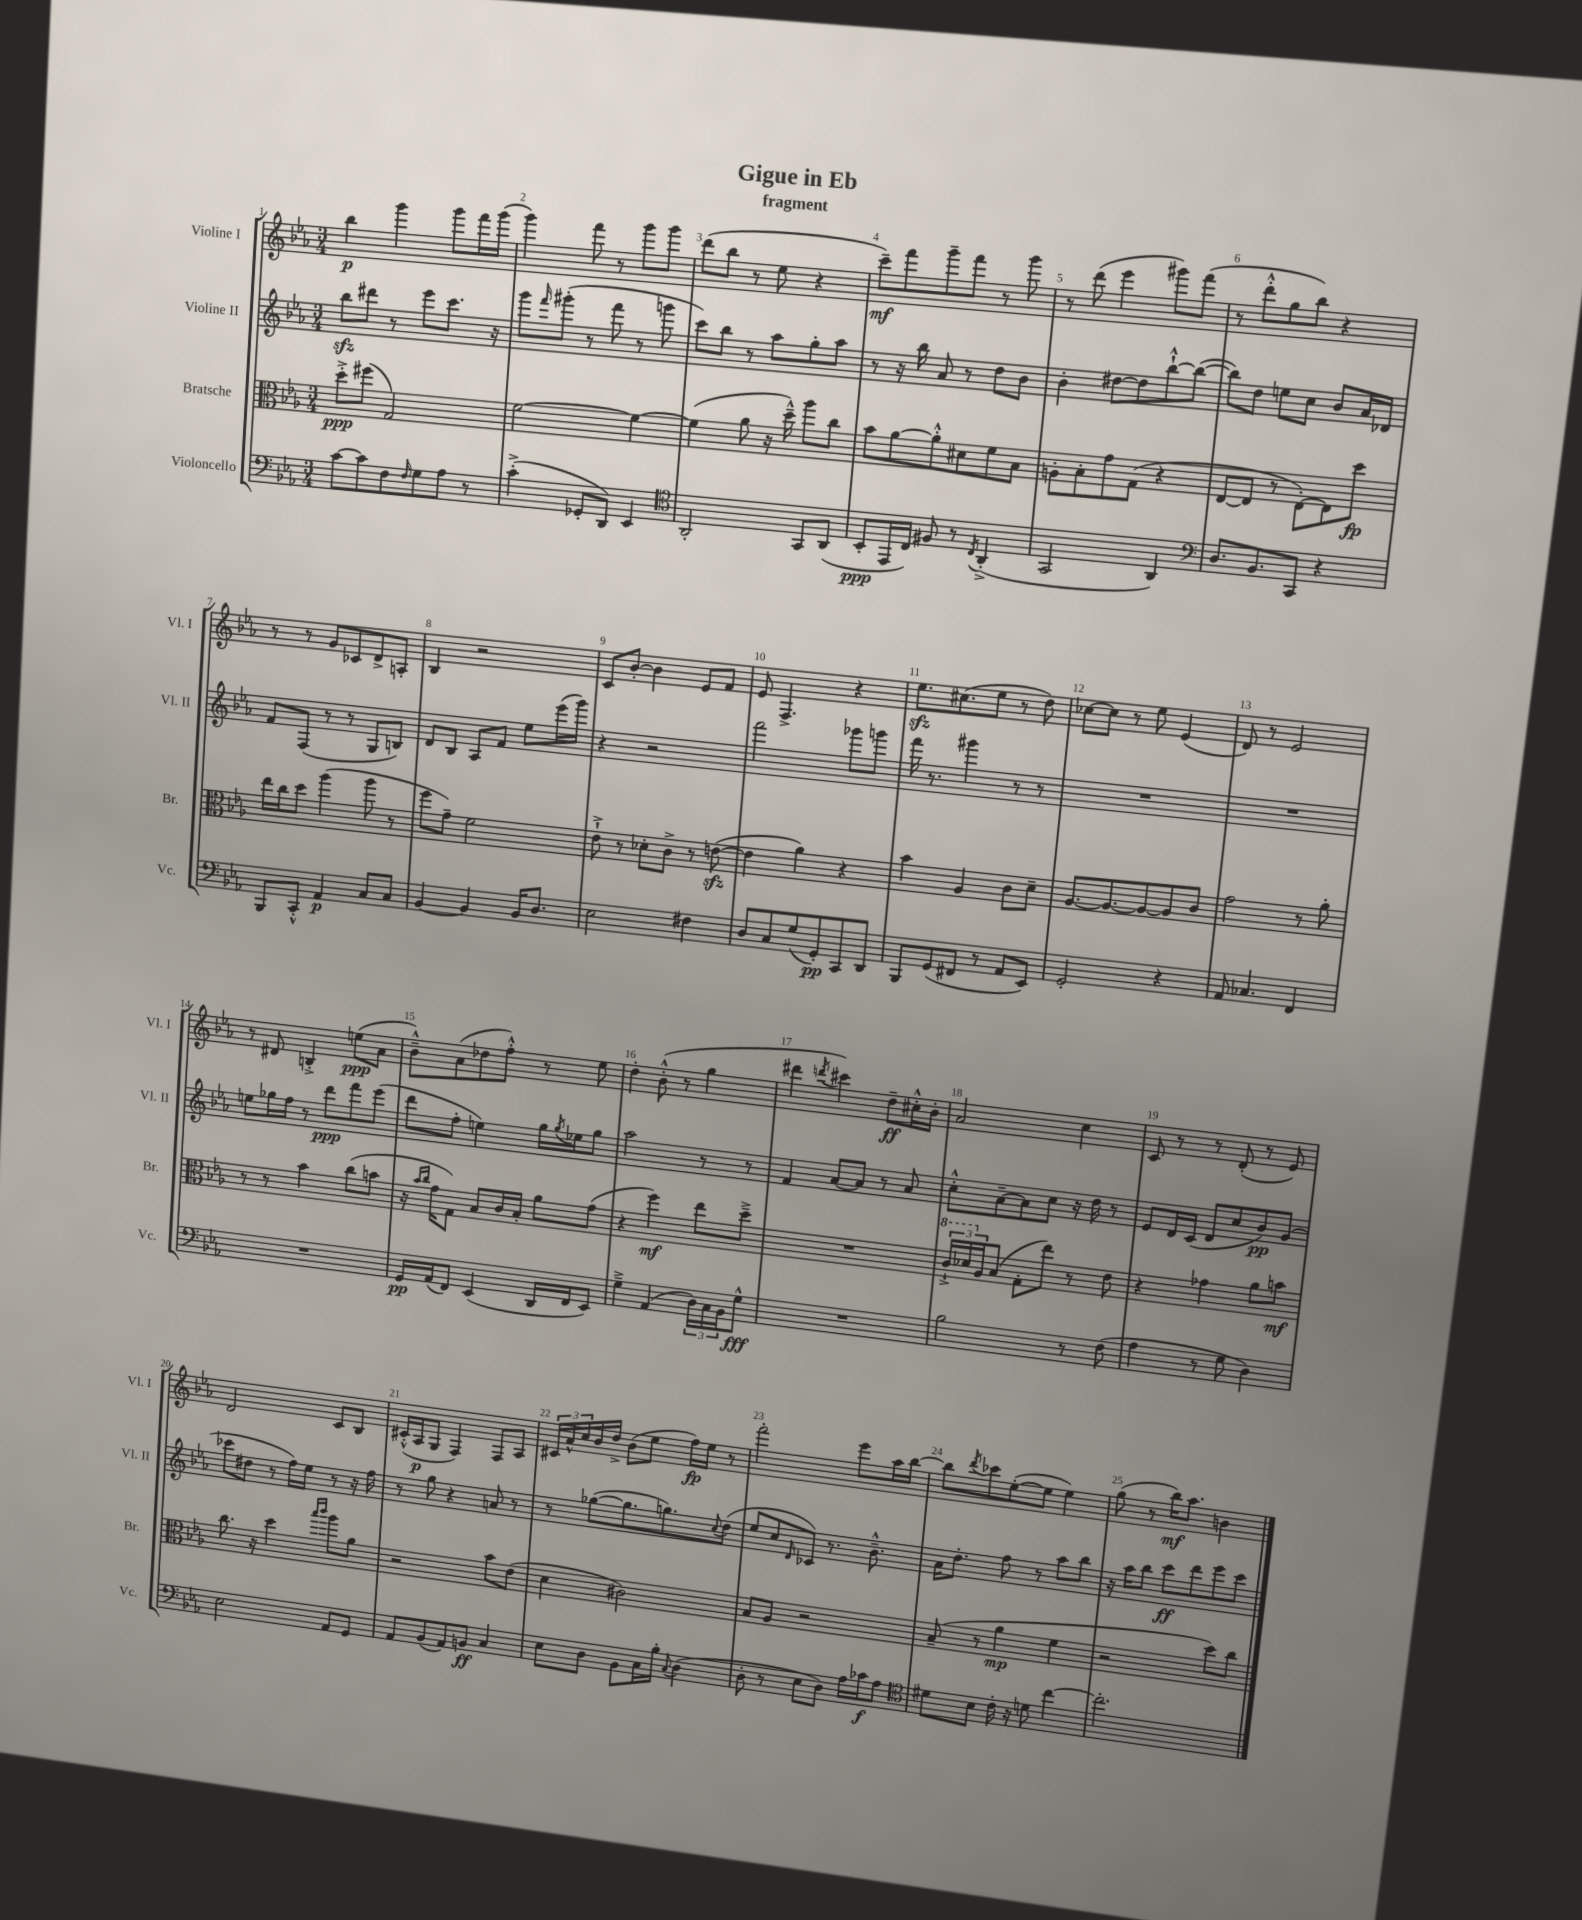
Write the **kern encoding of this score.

**kern	**dynam	**kern	**dynam	**kern	**dynam	**kern	**dynam
*part4	*part4	*part3	*part3	*part2	*part2	*part1	*part1
*staff4	*staff4	*staff3	*staff3	*staff2	*staff2	*staff1	*staff1
*I"Violoncello	*	*I"Bratsche	*	*I"Violine II	*	*I"Violine I	*
*I'Vc.	*	*I'Br.	*	*I'Vl. II	*	*I'Vl. I	*
*clefF4	*	*clefC3	*	*clefG2	*	*clefG2	*
*k[b-e-a-]	*	*k[b-e-a-]	*	*k[b-e-a-]	*	*k[b-e-a-]	*
*M3/4	*	*M3/4	*	*M3/4	*	*M3/4	*
=1	=1	=1	=1	=1	=1	=1	=1
[8c\L	.	8dd'^\L	ppp	8bb-zz\L	.	4bb-\	p
8c\]	.	(8ff#X\J	.	8ddd#X\J	.	.	.
8F\	.	2G/)	.	8r	.	4ggg\	.
16qqF/	.	.	.	.	.	.	.
8G\	.	.	.	8eee-\L	.	.	.
8A-\J	.	.	.	8.ccc\J	.	8ggg\L	.
8r	.	.	.	.	.	16fff\L	.
.	.	.	.	16r	.	(16ggg\JJ	.
=2	=2	=2	=2	=2	=2	=2	=2
(4c'^\	.	[2f\	.	8ggg\L	.	4ggg\)	.
.	.	.	.	16qqfff/	.	.	.
.	.	.	.	(8ggg#X'\J	.	.	.
8GG-X'/L	.	.	.	8r	.	8fff\	.
8DD/J)	.	.	.	8fff\	.	8r	.
4EE-/	.	4f\_	.	8r	.	8ggg\L	.
.	.	.	.	8gggn\	.	8ggg\J	.
=3	=3	=3	=3	=3	=3	=3	=3
*clefC4	*	*	*	*	*	*	*
2AA-'/	.	(4f\]	.	8ccc\L)	.	(8ddd\L	.
.	.	.	.	8bb-\J	.	8bb-\J	.
.	.	8a-\	.	8r	.	8r	.
.	.	16r	.	8aa-\L	.	8ee-\	.
.	.	16dd~^^\)	.	.	.	.	.
8GG/L	.	8aa-\L	.	8gg'\	.	4r	.
(8AA-/J	.	8cc\J	.	8aa-\J	.	.	.
=4	=4	=4	=4	=4	=4	=4	=4
8BB-'/L	ppp	8b-\L	.	8r	.	8ccc~\L)	mf
16EE-/L	.	[8a-\	.	16r	.	8fff\	.
16C/JJ)	.	.	.	16bb-\	.	.	.
8F#X/	.	8a-'^^\]	.	8a-/	.	8ggg~\	.
8r	.	8d#X\	.	8r	.	8fff\J	.
8qC/	.	.	.	.	.	.	.
(4AA-'^/	.	8f\	.	8dd\L	.	8r	.
.	.	8B-\J	.	8b-\J	.	8ggg\	.
=5	=5	=5	=5	=5	=5	=5	=5
2GG/	.	8An'\L	.	4b-'\	.	8r	.
.	.	8B-'\	.	.	.	(8ddd\	.
.	.	8g\	.	[8dd#X\L	.	4eee-\	.
.	.	(8G\J	.	8dd#\]	.	.	.
4AA-/)	.	4r	.	[8bb-`^^\	.	8ggg#X\L)	.
.	.	.	.	(8bb-\J_	.	(8fff\J	.
=6	=6	=6	=6	=6	=6	=6	=6
*clefF4	*	*	*	*	*	*	*
8.D/L	.	[8E-/L	.	8bb-\L])	.	8r	.
.	.	8E-/J]	.	8dd\J	.	8ddd'^^\L	.
8.BB-/	.	.	.	.	.	.	.
.	.	8r	.	8een\L	.	8gg\	.
8CC/J	.	[8E-'\L)	.	8cc\J	.	8bb-\J)	.
4r	.	8E-\]	.	8b-/L	.	4r	.
.	.	8dd\J	fp	16a-/L	.	.	.
.	.	.	.	16d-X/JJ	.	.	.
!!LO:LB:g=z
=7	=7	=7	=7	=7	=7	=7	=7
8BBB-/L	.	16ee-\LL	.	8f/L	.	8r	.
.	.	16cc\J	.	.	.	.	.
8CC'^^/J	.	8dd\J	.	(8F/J	.	8r	.
4AA-/	p	(4aa-\	.	8r	.	8g/L	.
.	.	.	.	8r	.	8c-X/	.
8C/L	.	8aa-\	.	8G/L	.	8d^/	.
8C/J	.	8r	.	8Bn/J)	.	8An'/J	.
=8	=8	=8	=8	=8	=8	=8	=8
[4BB-/	.	8ff\L	.	8d/L	.	4B-/	.
.	.	8g~\J)	.	8B-/J	.	.	.
4BB-/]	.	2f\	.	8A-/L	.	2r	.
.	.	.	.	8f/J	.	.	.
16BB-/KL	.	.	.	8ee-\L	.	.	.
8.D/J	.	.	.	.	.	.	.
.	.	.	.	(16eee-\L	.	.	.
.	.	.	.	16ggg\JJ)	.	.	.
=9	=9	=9	=9	=9	=9	=9	=9
2E-\	.	8e-`^\	.	4r	.	8c/L	.
.	.	8r	.	.	.	[8b-'/J	.
.	.	8d-X'\L	.	2r	.	4b-\]	.
.	.	8c^\J	.	.	.	.	.
4F#X\	.	8r	.	.	.	8e-/L	.
.	.	([8enzz\	.	.	.	8f/J	.
=10	=10	=10	=10	=10	=10	=10	=10
8D/L	.	4e\]	.	2fff\	.	8e-/	.
8C/	.	.	.	.	.	4.F^/	.
(8G/	.	4a-\)	.	.	.	.	.
8GG'/)	pp	.	.	.	.	.	.
8CC/	.	4r	.	8ggg-X\L	.	4r	.
8DD/J	.	.	.	8gggn\J	.	.	.
=11	=11	=11	=11	=11	=11	=11	=11
8BBB-/L	.	4b-\	.	16fff\	.	8.ee-zz\L	.
.	.	.	.	8.r	.	.	.
(8GG/	.	.	.	.	.	.	.
.	.	.	.	.	.	(8.cc#X\	.
8FF#X/J	.	4A-/	.	4ggg#X\	.	.	.
8r	.	.	.	.	.	8ee-\J	.
8AA-/L	.	8c\L	.	8r	.	8r	.
8EE-/J)	.	8d~\J	.	8r	.	8dd\)	.
=12	=12	=12	=12	=12	=12	=12	=12
2GG'/	.	[8.A-/L	.	2.r	.	[8cc-X\L	.
.	.	.	.	.	.	8cc-\J]	.
.	.	8.A-/_	.	.	.	.	.
.	.	.	.	.	.	8r	.
.	.	8A-/_	.	.	.	8ee-\	.
4r	.	8A-/]	.	.	.	(4e-/	.
.	.	8c/J	.	.	.	.	.
=13	=13	=13	=13	=13	=13	=13	=13
8AA-/	.	2g\	.	2.r	.	8d/)	.
4.C-X/	.	.	.	.	.	8r	.
.	.	.	.	.	.	2e-/	.
4FF/	.	8r	.	.	.	.	.
.	.	8a-'\	.	.	.	.	.
!!LO:LB:g=z
=14	=14	=14	=14	=14	=14	=14	=14
2.r	.	8r	.	8een\L	.	8r	.
.	.	8r	.	16gg-X\L	.	8d#X/	.
.	.	.	.	16ff\JJ	.	.	.
.	.	4b-\	.	8r	.	4Bn'^/	.
.	.	.	.	8ddd\L	ppp	.	.
.	.	(8cc\L	.	8fff\	.	(8een\L	ppp
.	.	8bn\J	.	(8eee-\J	.	8a-\J	.
=15	=15	=15	=15	=15	=15	=15	=15
16GG/LL	pp	16r	.	8ddd\L	.	8b-~^^\L)	.
.	.	16qqb-/LL	.	.	.	.	.
.	.	16qqcc/JJ	.	.	.	.	.
(16AA-/J	.	16g\KL	.	.	.	.	.
8FF/J)	.	8G\J)	.	8ff'\J	.	(8a-\	.
(4EE-/	.	8B-/L	.	4een\)	.	8dd-X\	.
.	.	16c/L	.	.	.	8ff'^^\J)	.
.	.	16B-'/JJ	.	.	.	.	.
16DD/LL	.	8a-\L	.	16gg\LL	.	8r	.
.	.	.	.	8qgg/	.	.	.
16FF/J	.	.	.	16ee-X\J	.	.	.
8EE-/J)	.	(8g\J	.	8gg\J	.	8ee-\	.
=16	=16	=16	=16	=16	=16	=16	=16
4G~^\	.	4r	.	2aa-\	.	4dd'\	.
(4AA-/	.	4ff\)	mf	.	.	(8b-'^^\	.
.	.	.	.	.	.	8r	.
24D\LL)	.	8ee-\L	.	8r	.	4gg\	.
24C\	.	.	.	.	.	.	.
24BB-\J	.	.	.	.	.	.	.
8G^^\J	fff	8dd~^\J	.	8r	.	.	.
=17	=17	=17	=17	=17	=17	=17	=17
2.r	.	2.r	.	4f/	.	4ddd#X\	.
.	.	.	.	.	.	8qdddn/	.
.	.	.	.	[8a-/L	.	4ccc#X\)	.
.	.	.	.	8a-/J]	.	.	.
.	.	.	.	8r	.	8dd~\L	ff
.	.	.	.	8a-/	.	16cc#X'^^\L	.
.	.	.	.	.	.	16b-'\JJ	.
=18	=18	=18	=18	=18	=18	=18	=18
*	*	*8va	*	*	*	*	*
2B-\	.	24cc`^/LL	.	8cc'^^\L	.	2a-/	.
.	.	24dd-X/	.	.	.	.	.
*	*	*X8va	*	*	*	*	*
.	.	24A-/J	.	.	.	.	.
.	.	(8B-/J	.	[8a-~\	.	.	.
.	.	8G'\L	.	8a-\]	.	.	.
.	.	8ee-\J)	.	8cc\J	.	.	.
8r	.	8r	.	16r	.	4cc\	.
.	.	.	.	16dd\	.	.	.
(8F\	.	8e-\	.	8r	.	.	.
=19	=19	=19	=19	=19	=19	=19	=19
4A-\	.	4r	.	8e-/L	.	8c/	.
.	.	.	.	16d/L	.	8r	.
.	.	.	.	(16c/JJ	.	.	.
8r	.	4g-X\	.	8d/L	.	8r	.
8G\	.	.	.	8cc/	.	(8d'/	.
4D\)	.	8a-\L	.	8b-/)	pp	8r	.
.	.	8bn\J	mf	(8g/J	.	8e-/)	.
!!LO:LB:g=z
=20	=20	=20	=20	=20	=20	=20	=20
2E-\	.	8.cc\	.	8ccc-X\L	.	2d/	.
.	.	.	.	8dd#X\J	.	.	.
.	.	16r	.	.	.	.	.
.	.	4dd\	.	8r	.	.	.
.	.	.	.	16ff\LL)	.	.	.
.	.	.	.	16ee-\JJ	.	.	.
.	.	16qqbb-/LL	.	.	.	.	.
.	.	16qqccc/JJ	.	.	.	.	.
8AA-/L	.	8aa-\L	.	8r	.	8c/L	.
8GG/J	.	8a-\J	.	16r	.	8B-/J	.
.	.	.	.	16ff\	.	.	.
=21	=21	=21	=21	=21	=21	=21	=21
8AA-/L	.	2r	.	8r	.	(16c#X'^^/LL	.
.	.	.	.	.	.	16A-/J	p
(8BB-/	.	.	.	8gg\	.	8G/J	.
8AA-/)	.	.	.	4r	.	4F/)	.
8BBn/J	ff	.	.	.	.	.	.
4C/	.	8b-\L	.	8an/	.	8F/L	.
.	.	(8e-\J	.	8r	.	8A-/J	.
=22	=22	=22	=22	=22	=22	=22	=22
8E-\L	.	4d\	.	8r	.	24c#X/LL	.
.	.	.	.	.	.	24a-^^/	.
.	.	.	.	.	.	24cc/	.
8D\J	.	.	.	([8gg-X\L	.	16b-/	.
.	.	.	.	.	.	16dd^/JJ	.
8BB-\L	.	2c#X\)	.	8.gg-\]	.	(8b-\L	.
16C\L	.	.	.	.	.	8ee-\J	.
16B-'\JJ	.	.	.	8.ggn\)	.	.	.
8qqC/	.	.	.	.	.	.	.
(4D\	.	.	.	.	.	16ff\LL)	fp
.	.	.	.	.	.	16ee-\JJ	.
.	.	.	.	8qqcc/	.	.	.
.	.	.	.	(8dd\J	.	8r	.
=23	=23	=23	=23	=23	=23	=23	=23
8D'\	.	8B-/L	.	8ee-/L	.	2fff'\	.
8r	.	8A-/J	.	8cc/	.	.	.
.	.	.	.	16qqd/	.	.	.
8E-\L	.	2r	.	8c-X/J)	.	.	.
8D\J)	.	.	.	8.r	.	.	.
16A-\LL	.	.	.	.	.	8eee-\L	.
16c-X\J	f	.	.	8.b-~^^\	.	.	.
8A-\J	.	.	.	.	.	16aa-\L	.
.	.	.	.	.	.	[16bb-\JJ	.
=24	=24	=24	=24	=24	=24	=24	=24
*clefC4	*	*	*	*	*	*	*
8d#X\L	.	(8B-~/	.	16a-\KL	.	8bb-\L]	.
.	.	.	.	8.dd'\J	.	.	.
.	.	.	.	.	.	8qddd/	.
8B-\J	.	8r	.	.	.	8ccc-X\	.
16c'\	.	4a-\	mp	8ff\	.	([8ee-'\	.
16r	.	.	.	.	.	.	.
8dn\	.	.	.	8r	.	8ee-\J]	.
[4cc\	.	4f\	.	8aa-\L	.	4ee-\)	.
.	.	.	.	8bb-\J	.	.	.
=25	=25	=25	=25	=25	=25	=25	=25
2.cc'\]	.	2r	.	16r	.	(8gg\	.
.	.	.	.	16aa-\KL	.	.	.
.	.	.	.	8bb-\J	.	8r	.
.	.	.	.	8ccc\L	ff	16bb-\KL)	mf
.	.	.	.	.	.	8.aa-\J	.
.	.	.	.	8ddd\	.	.	.
.	.	8dd\L)	.	8eee-\	.	4bn\	.
.	.	8cc\J	.	8ccc\J	.	.	.
==	==	==	==	==	==	==	==
*-	*-	*-	*-	*-	*-	*-	*-
